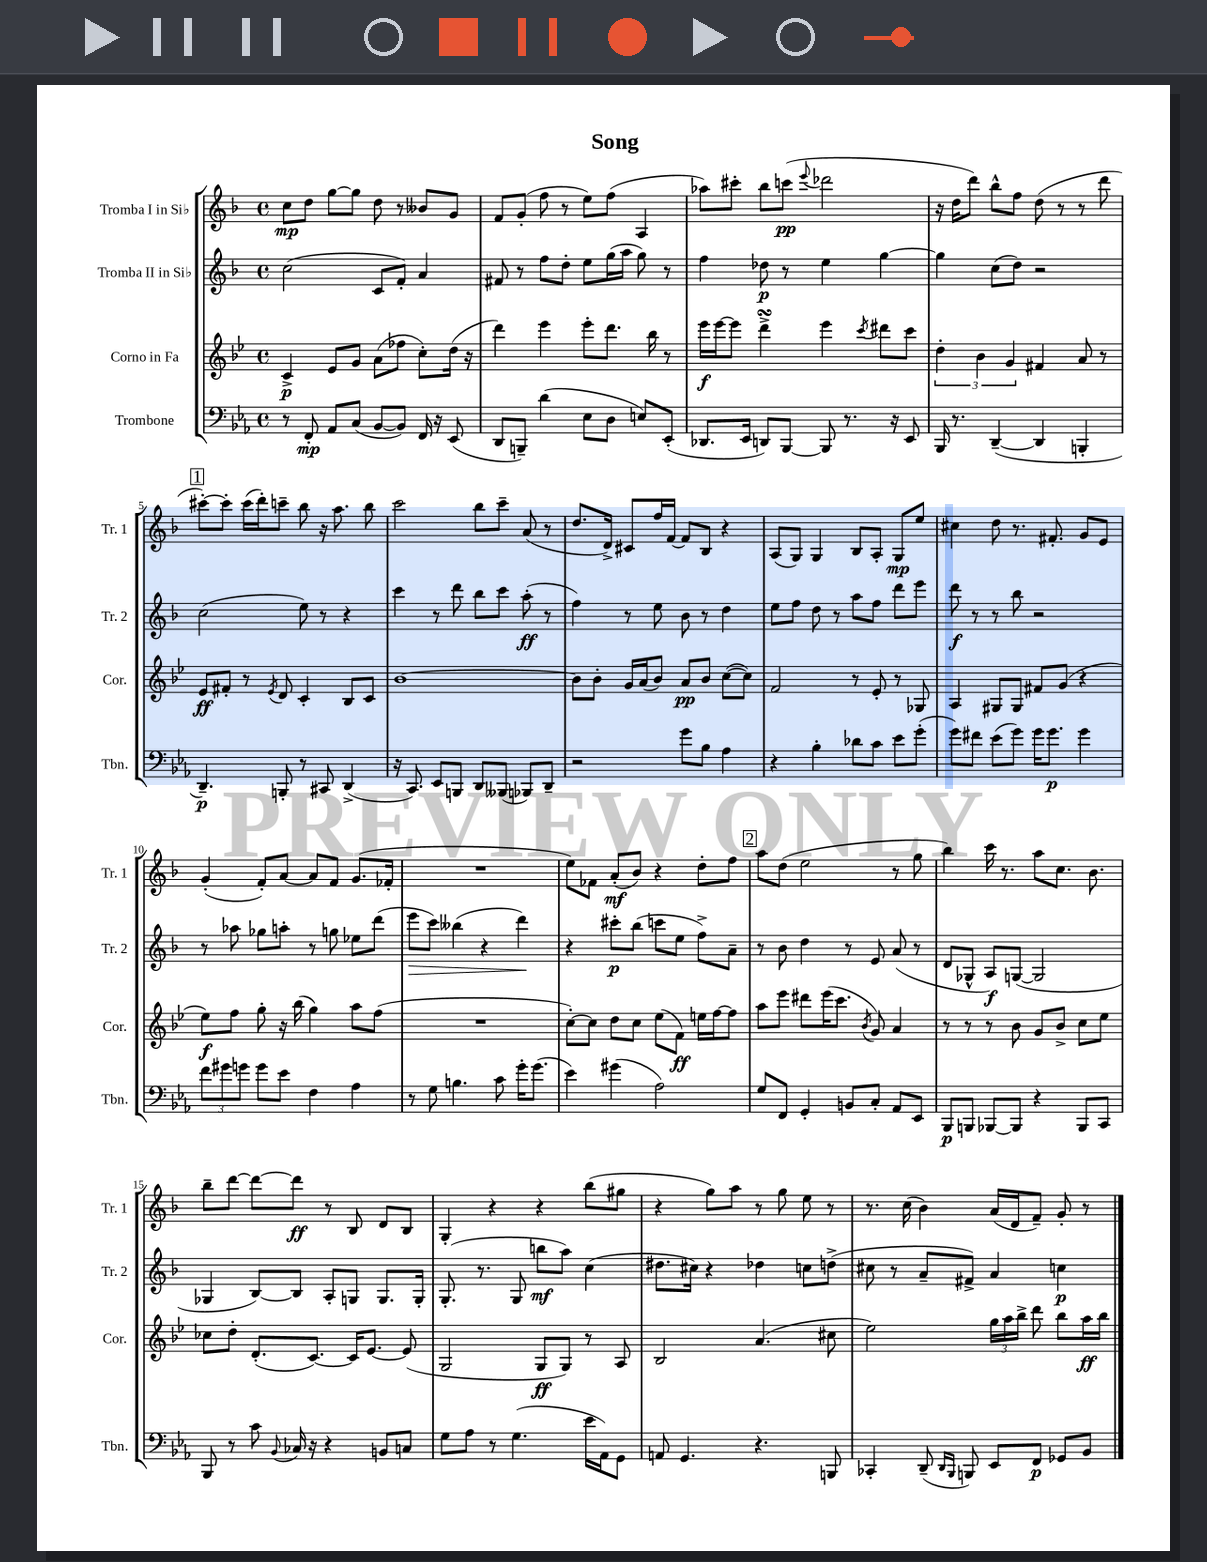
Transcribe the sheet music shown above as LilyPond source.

\header { title = "Song" }
<<
\new StaffGroup <<
\new Staff = "s0" \with { instrumentName = "Tromba I in Sib" shortInstrumentName = "Tr. 1" } {
    \clef treble \key f \major \defaultTimeSignature \time 4/4
    \autoBeamOff c''8[\mp d''8] g''8[~ g''8] d''8 r8 beses'8[ g'8] |
    f'8[ g'8]-.( f''8 r8 e''8[) f''8]( a4 |
    aes''8[) cis'''8]-. bes''8[ c'''8]\pp( \appoggiatura { e'''8 } des'''2 |
    r16 d''16[ d'''8]) bes''8[-^ f''8] d''8( r8 r8 d'''8 |
    \mark \markup { \box "1" } cis'''8[~-.) cis'''8]-. cis'''16[( d'''16-.) c'''8]-- bes''8 r16 a''8. bes''8 |
    c'''2 bes''8[ c'''8]-- a'8( r8 |
    d''8.[ d'16]->) cis'8[ f''16 f'16]~ f'8[ bes8] r4 |
    a8[( g8]) g4 bes8[ a8]-. g8[\mp e''8] |
    cis''4 d''8 r8. fis'8.-. g'8[ e'8] |
    g'4-.( f'8[-.) a'8]~ a'8[ f'8] g'8.[( fes'16]-. |
    R1 |
    e''8[) fes'8] a'8[-.\mf( bes'8]) r4 d''8[-. f''8] |
    \mark \markup { \box "2" } a''8[ d''8]( e''2 r8 g''8 |
    bes''4) c'''16 r8. a''8[ c''8.] bes'8. |
    bes''8[-- d'''8]~ d'''8[~ d'''8]\ff r8 bes8 d'8[ bes8] |
    g4-. r4 r4 bes''8[( gis''8] |
    r4 g''8[) a''8] r8 g''8 e''8 r8 |
    r8. c''16( bes'4) a'16[( d'16 f'8]--) g'8-. r8 \bar "|." |
}
\new Staff = "s1" \with { instrumentName = "Tromba II in Sib" shortInstrumentName = "Tr. 2" } {
    \clef treble \key f \major \defaultTimeSignature \time 4/4
    \autoBeamOff c''2( c'8[ f'8]-.) a'4 |
    fis'8 r8 f''8[ d''8]-. e''8[ g''16( a''16] g''8) r8 |
    f''4 des''8\p r8 e''4 g''4~ |
    g''4 c''8[( d''8]) r2 |
    \mark \markup { \box "1" } c''2( e''8) r8 r4 |
    c'''4 r8 d'''8 bes''8[ c'''8] a''8-.\ff( r8 |
    f''4) r8 e''8 bes'8 r8 d''4 |
    e''8[ f''8] d''8 r8 a''8[ f''8] d'''8[ e'''8] |
    d'''8\f r8 r8 bes''8 r2 |
    r8 aes''8 ges''8[ a''8]-. r8 g''8 ees''8[ d'''8]( |
    e'''8[\> c'''8]) beses''4( r4 d'''4\!) |
    r4 cis'''8[-.\p bes''8]( c'''8[ e''8] f''8[->) a'8]-- |
    \mark \markup { \box "2" } r8 bes'8 d''4 r8 e'8 a'8( r8 |
    d'8[ ges8]-^ a8[\f) g8]~( g2 |
    ges4 bes8[~) bes8] a8[-. g8] g8.[ g16]-. |
    g8.-.( r8. g8 b''8[\mf a''8]) c''4( |
    dis''8.[ cis''16]) r4 des''4 c''8[ d''8]->( |
    cis''8 r8 a'8[-- fis'8]->) a'4 c''4\p \bar "|." |
}
\new Staff = "s2" \with { instrumentName = "Corno in Fa" shortInstrumentName = "Cor." } {
    \clef treble \key bes \major \defaultTimeSignature \time 4/4
    \autoBeamOff c'4->\p ees'8[ g'8] a'8[( fes''8] c''8[-.) d''16]( r16 |
    d'''4) ees'''4 ees'''8[-. d'''8.] bes''16 r8 |
    ees'''16[\f ees'''16~ ees'''8] d'''4->\turn ees'''4 \acciaccatura { c'''8 } dis'''8[ c'''8] |
    \tuplet 3/2 { d''4-. bes'4 g'4 } fis'4 a'8 r8 |
    \mark \markup { \box "1" } ees'8[\ff fis'8]-. r8 \acciaccatura { ees'8 } d'8 c'4-. bes8[ c'8] |
    bes'1~ |
    bes'8[ bes'8]-. g'16[ a'16( bes'8]) a'8[\pp bes'8] c''8[~( c''8]) |
    f'2 r8 ees'8-. r8 ges8 |
    a4 gis8[ gis8] fis'8[ g'8]( r4 |
    ees''8[\f) f''8] g''8-. r16 bes''16( g''4) a''8[ f''8]( |
    R1 |
    c''8[~-.) c''8] d''8[ c''8] ees''8[( f'8]\ff) e''16[ f''16~ f''8] |
    \mark \markup { \box "2" } a''8[ ees'''8] dis'''8[ ees'''16( c'''8.] \acciaccatura { bes'8 } g'8) a'4 |
    r8 r8 r8 bes'8 g'8[ bes'8]-> c''8[ ees''8] |
    ces''8[ d''8]-. d'8.[-.( c'8.]~) c'16[ ees'8.]~ ees'8( |
    g2 g8[\ff g8]) r8 a8 |
    bes2 a'4.( cis''8 |
    ees''2) \tuplet 3/2 { g''16[ a''16 bes''16]-> } d'''8 bes''8[ a''16\ff bes''16] \bar "|." |
}
\new Staff = "s3" \with { instrumentName = "Trombone" shortInstrumentName = "Tbn." } {
    \clef bass \key ees \major \defaultTimeSignature \time 4/4
    \autoBeamOff r8 f,8-.\mp aes,8[ c8]( bes,8[~ bes,8]) f,16 r16 ees,8( |
    d,8[ b,,8]--) d'4( ees8[ d8] e8[) ees,8]-.( |
    des,8.[ ees,16] d,8[) bes,,8]~ bes,,8 r8. r16 ees,8 |
    bes,,16 r8. d,4~--( d,4 b,,4-. |
    \mark \markup { \box "1" } d,4.--\p) b,,8-. r8 cis,8 d,4->( |
    r16 c,8.) ees,8[ b,,8] d,8[ beses,,8]( bes,,8[) d,8]-- |
    r2 g'8[ bes8] aes4 |
    r4 bes4-. des'8[ c'8] ees'8[ g'8]-.( |
    g'8[) fis'8] ees'8[( g'8]) g'16[ g'8.]\p g'4 |
    \tuplet 3/2 { f'8[ gis'8 g'8] } g'8[ ees'8] f4 aes4 |
    r8 g8 b4. c'8 g'16[-. g'8.]( |
    ees'4) gis'4( aes2) |
    \mark \markup { \box "2" } g8[ f,8] g,4-. b,8[ c8]-. aes,8[ ees,8] |
    bes,,8[\p b,,8] bes,,8[~ bes,,8] r4 bes,,8[ c,8] |
    bes,,8 r8 c'8 \appoggiatura { bes,8 } ces16 r16 r4 b,8[ c8] |
    g8[ aes8] r8 g4.( ees'16[ aes,16) g,8] |
    a,8 g,4. r4. b,,8 |
    ces,4-. d,8--( \grace { d,16[ bes,,16] } b,,8) ees,8[ f,8]\p ges,8[ bes,8] \bar "|." |
}
>>
>>
